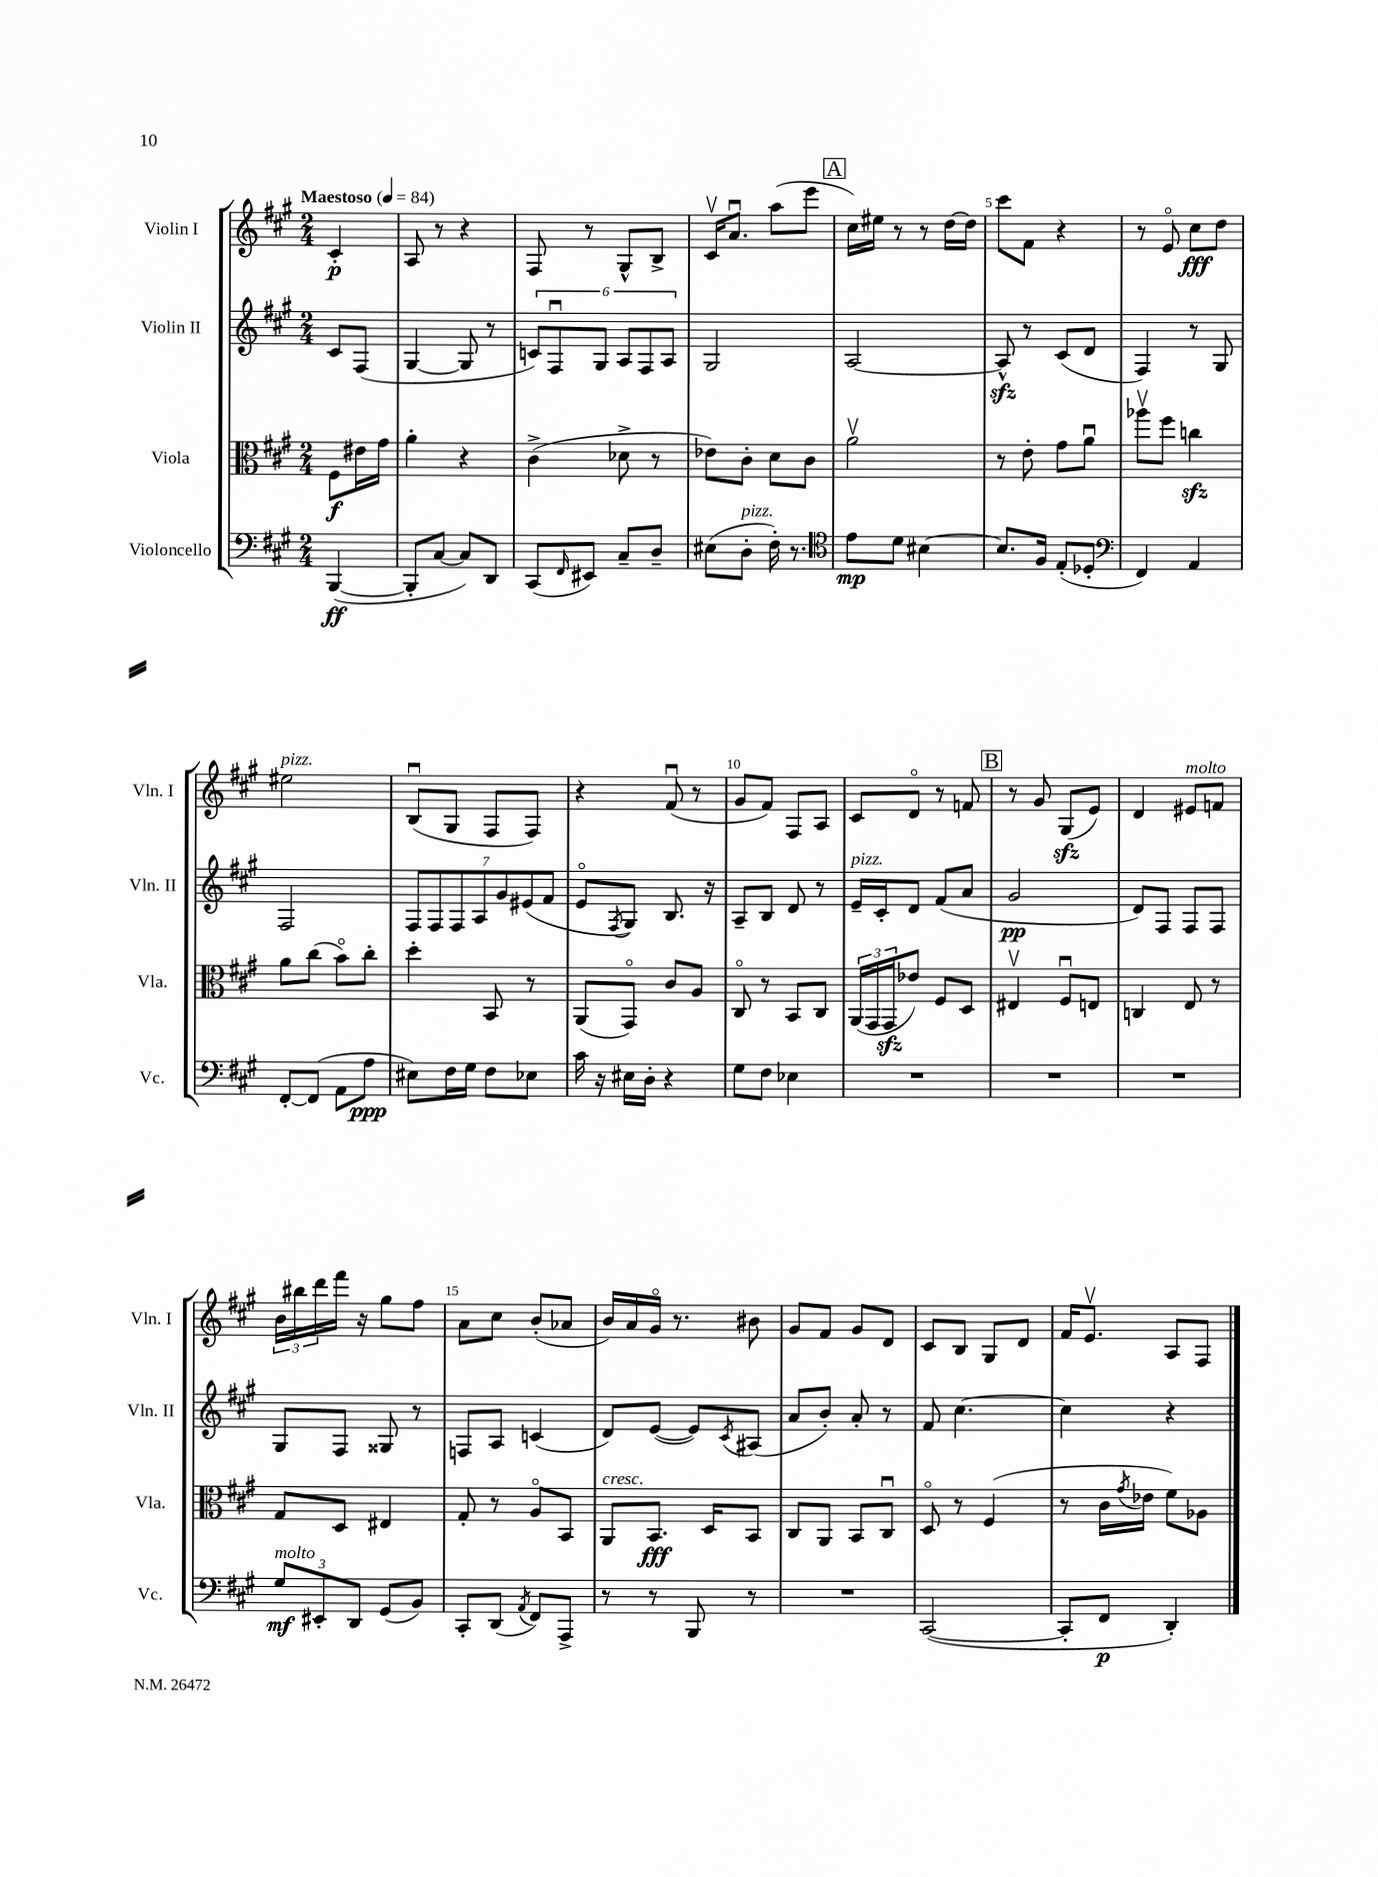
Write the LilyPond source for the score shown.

<<
\new StaffGroup <<
\new Staff = "s0" \with { instrumentName = "Violin I" shortInstrumentName = "Vln. I" } {
    \clef treble \key a \major \numericTimeSignature \time 2/4 \partial 4 \tempo "Maestoso" 4 = 84
    cis'4-.\p |
    a8 r8 r4 |
    fis8 r8 gis8-^ b8-> |
    cis'16\upbow a'8.\downbow a''8( e'''8 |
    \mark \markup { \box "A" } cis''16) eis''16 r8 r8 d''16~ d''16 |
    cis'''8 fis'8 r4 |
    r8 e'8\flageolet cis''8\fff d''8 |
    eis''2^\markup { \italic "pizz." } |
    b8\downbow( gis8 fis8 fis8) |
    r4 fis'8\downbow( r8 |
    gis'8 fis'8) fis8 a8 |
    cis'8 d'8\flageolet r8 f'8 |
    \mark \markup { \box "B" } r8 gis'8 gis8\sfz( e'8) |
    d'4 eis'8^\markup { \italic "molto" } f'8 |
    \tuplet 3/2 { b'16 bis''16 d'''16 } fis'''16 r16 gis''8 fis''8 |
    a'8 cis''8 b'8-.( aes'8 |
    b'16) a'16 gis'16\flageolet r8. bis'8 |
    gis'8 fis'8 gis'8 d'8 |
    cis'8 b8 gis8 d'8 |
    fis'16 e'8.\upbow a8 fis8 \bar "|." |
}
\new Staff = "s1" \with { instrumentName = "Violin II" shortInstrumentName = "Vln. II" } {
    \clef treble \key a \major \numericTimeSignature \time 2/4 \partial 4
    cis'8 fis8( |
    gis4~ gis8 r8 |
    \tuplet 6/4 { c'8) fis8\downbow gis8 a8 fis8 a8 } |
    gis2 |
    \mark \markup { \box "A" } a2~ |
    a8-^\sfz r8 cis'8( d'8 |
    fis4) r8 gis8 |
    fis2 |
    \tuplet 7/4 { fis8 fis8 fis8 a8 gis'8 eis'8( fis'8 } |
    e'8\flageolet \acciaccatura { fis8 } gis8) b8. r16 |
    a8-- b8 d'8 r8 |
    e'16--^\markup { \italic "pizz." } cis'16-. d'8 fis'8( a'8 |
    \mark \markup { \box "B" } gis'2\pp |
    d'8) fis8 fis8 fis8 |
    gis8 fis8 gisis8 r8 |
    f8 a8 c'4( |
    d'8) e'8~( e'8) \acciaccatura { cis'8 } ais8( |
    a'8 b'8-.) a'8-. r8 |
    fis'8 cis''4.~ |
    cis''4 r4 \bar "|." |
}
\new Staff = "s2" \with { instrumentName = "Viola" shortInstrumentName = "Vla." } {
    \clef alto \key a \major \numericTimeSignature \time 2/4 \partial 4
    fis8\f eis'16 gis'16 |
    a'4-. r4 |
    cis'4->( des'8-> r8 |
    ees'8) cis'8-. d'8 cis'8 |
    \mark \markup { \box "A" } a'2\upbow |
    r8 e'8-. gis'8 a'8\downbow |
    aes''8\upbow fis''8 c''4\sfz |
    a'8 cis''8( b'8\flageolet) cis''8-. |
    d''4-. b,8 r8 |
    a,8( gis,8\flageolet) cis'8 a8 |
    cis8\flageolet r8 b,8 cis8 |
    \tuplet 3/2 { a,16( gis,16 gis,16\sfz } ees'8) fis8 d8 |
    \mark \markup { \box "B" } eis4\upbow fis8\downbow e8 |
    c4 e8 r8 |
    gis8 d8 eis4 |
    gis8-. r8 a8\flageolet b,8 |
    a,8^\markup { \italic "cresc." } b,8.\fff d16 b,8 |
    cis8 a,8 b,8 cis8\downbow |
    d8\flageolet r8 fis4( |
    r8 cis'16 \acciaccatura { gis'8 } ees'16 fis'8) aes8 \bar "|." |
}
\new Staff = "s3" \with { instrumentName = "Violoncello" shortInstrumentName = "Vc." } {
    \clef bass \key a \major \numericTimeSignature \time 2/4 \partial 4
    b,,4~\ff( |
    b,,8-. cis8~ cis8) d,8 |
    cis,8( \grace { fis,16 } eis,8) cis8-- d8-- |
    eis8( d8-.^\markup { \italic "pizz." } fis16-.) r8. |
    \mark \markup { \box "A" } \clef tenor e'8\mp d'8 bis4~ |
    bis8. fis16 e8-.( des8-. |
    \clef bass fis,4) a,4 |
    fis,8~-. fis,8( a,8 a8\ppp |
    eis8) fis16 gis16 fis8 ees8 |
    cis'16 r16 eis16 d16-. r4 |
    gis8 fis8 ees4 |
    R2 |
    \mark \markup { \box "B" } R2 |
    R2 |
    \tuplet 3/2 { gis8\mf^\markup { \italic "molto" } eis,8-. d,8 } gis,8( b,8) |
    cis,8-. d,8( \acciaccatura { a,8 } fis,8) a,,8-> |
    r8 r8 b,,8 r8 |
    R2 |
    cis,2~( |
    cis,8-. fis,8\p d,4-.) \bar "|." |
}
>>
>>
\layout { \context { \Score \override BarNumber.break-visibility = ##(#f #t #t) barNumberVisibility = #(every-nth-bar-number-visible 5) } }
